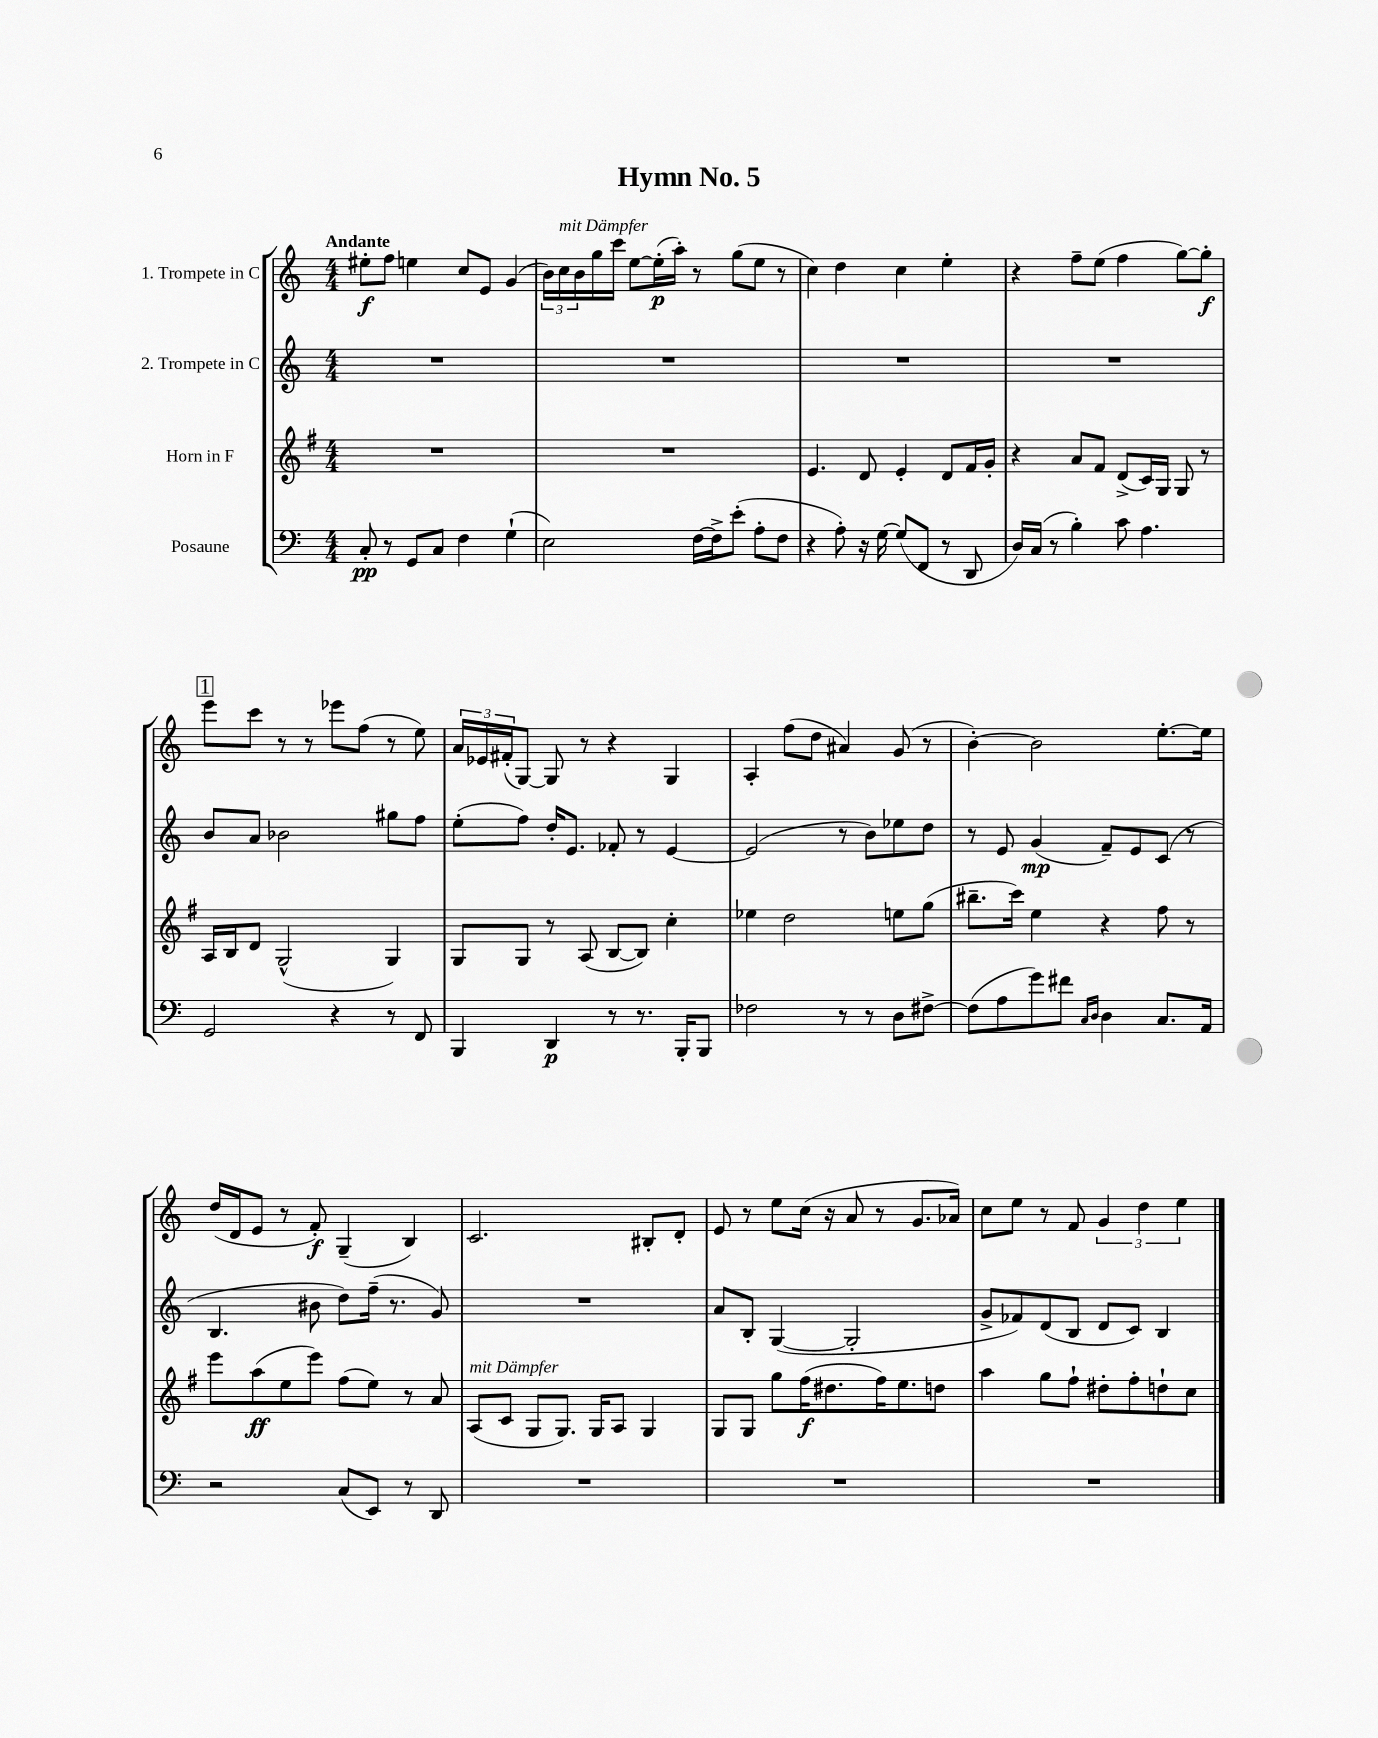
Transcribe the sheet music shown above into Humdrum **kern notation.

**kern	**dynam	**kern	**dynam	**kern	**dynam	**kern	**dynam
*part4	*part4	*part3	*part3	*part2	*part2	*part1	*part1
*staff4	*staff4	*staff3	*staff3	*staff2	*staff2	*staff1	*staff1
*I"Posaune	*	*I"Horn in F	*	*I"2. Trompete in C	*	*I"1. Trompete in C	*
*clefF4	*	*clefG2	*	*clefG2	*	*clefG2	*
*k[]	*	*k[f#]	*	*k[]	*	*k[]	*
*M4/4	*	*M4/4	*	*M4/4	*	*M4/4	*
=1	=1	=1	=1	=1	=1	=1	=1
!	!	!	!	!	!	!LO:TX:a:B:t=Andante	!
8C'/	pp	1r	.	1r	.	8ee#X'\L	f
8r	.	.	.	.	.	8ff\J	.
8GG/L	.	.	.	.	.	4een\	.
8C/J	.	.	.	.	.	.	.
4F\	.	.	.	.	.	8cc/L	.
.	.	.	.	.	.	8e/J	.
(4G`\	.	.	.	.	.	(4g/	.
=2	=2	=2	=2	=2	=2	=2	=2
2E\)	.	1r	.	1r	.	24b\LL)	.
!	!	!	!	!	!	!LO:TX:a:i:t=mit Dämpfer	!
.	.	.	.	.	.	24cc\	.
.	.	.	.	.	.	24b\	.
.	.	.	.	.	.	16gg\	.
.	.	.	.	.	.	16ccc\JJ	.
.	.	.	.	.	.	[8ee\L	.
.	.	.	.	.	.	(16ee'\L]	p
.	.	.	.	.	.	16aa'\JJ)	.
[16F\LL	.	.	.	.	.	8r	.
16F^\J]	.	.	.	.	.	.	.
(8e'\J	.	.	.	.	.	(8gg\L	.
8A'\L	.	.	.	.	.	8ee\J	.
8F\J	.	.	.	.	.	8r	.
=3	=3	=3	=3	=3	=3	=3	=3
4r	.	4.e/	.	1r	.	4cc\)	.
8A'\)	.	.	.	.	.	4dd\	.
16r	.	8d/	.	.	.	.	.
[16G\	.	.	.	.	.	.	.
(8G/L]	.	4e'/	.	.	.	4cc\	.
8FF/J	.	.	.	.	.	.	.
8r	.	8d/L	.	.	.	4ee'\	.
8DD/	.	16f#/L	.	.	.	.	.
.	.	16g'/JJ	.	.	.	.	.
=4	=4	=4	=4	=4	=4	=4	=4
16D/LL)	.	4r	.	1r	.	4r	.
(16C/JJ	.	.	.	.	.	.	.
8r	.	.	.	.	.	.	.
4B'\)	.	8a/L	.	.	.	8ff~\L	.
.	.	8f#/J	.	.	.	(8ee\J	.
8c\	.	(8d^/L	.	.	.	4ff\	.
4.A\	.	16c/L)	.	.	.	.	.
.	.	16G/JJ	.	.	.	.	.
.	.	8G/	.	.	.	[8gg\L)	.
.	.	8r	.	.	.	8gg'\J]	f
!!LO:LB:g=z
!!LO:REH:place=s1:t=1
=5	=5	=5	=5	=5	=5	=5	=5
2GG/	.	16A/LL	.	8b/L	.	8eee\L	.
.	.	16B/J	.	.	.	.	.
.	.	8d/J	.	8a/J	.	8ccc\J	.
.	.	(2G^^/	.	2b-X\	.	8r	.
.	.	.	.	.	.	8r	.
4r	.	.	.	.	.	8eee-X\L	.
.	.	.	.	.	.	(8ff\J	.
8r	.	4G/)	.	8gg#X\L	.	8r	.
8FF/	.	.	.	8ff\J	.	8ee\)	.
=6	=6	=6	=6	=6	=6	=6	=6
4BBB/	.	8G/L	.	(8ee'\L	.	24a/LL	.
.	.	.	.	.	.	24e-X/	.
.	.	.	.	.	.	(24f#X'/J	.
.	.	8G/J	.	8ff\J)	.	[8G/J)	.
4DD/	p	8r	.	16dd'/KL	.	8G/]	.
.	.	.	.	8.e/J	.	.	.
.	.	(8A/	.	.	.	8r	.
8r	.	[8B/L	.	8f-X'/	.	4r	.
8.r	.	8B/J])	.	8r	.	.	.
.	.	4cc'\	.	[4e/	.	4G/	.
16BBB'/KL	.	.	.	.	.	.	.
8BBB/J	.	.	.	.	.	.	.
=7	=7	=7	=7	=7	=7	=7	=7
2F-X\	.	4ee-X\	.	(2e/]	.	4A'/	.
.	.	2dd\	.	.	.	(8ff\L	.
.	.	.	.	.	.	8dd\J	.
8r	.	.	.	8r	.	4a#X/)	.
8r	.	.	.	8b\L)	.	.	.
8D\L	.	8een\L	.	8ee-X\	.	(8g/	.
[8F#X^\J	.	(8gg\J	.	8dd\J	.	8r	.
=8	=8	=8	=8	=8	=8	=8	=8
(8F#\L]	.	8.bb#X~\L	.	8r	.	[4b'\)	.
8A\	.	.	.	8e/	.	.	.
.	.	16ccc\Jk)	.	.	.	.	.
8g\)	.	4ee\	.	(4g/	mp	2b\]	.
8f#X\J	.	.	.	.	.	.	.
16qqC/LL	.	.	.	.	.	.	.
16qqD/JJ	.	.	.	.	.	.	.
4D\	.	4r	.	8f~/L)	.	.	.
.	.	.	.	8e/	.	.	.
8.C/L	.	8ff#\	.	(8c/J	.	[8.ee'\L	.
.	.	8r	.	8r	.	.	.
16AA/Jk	.	.	.	.	.	16ee\Jk]	.
!!LO:LB:g=z
=9	=9	=9	=9	=9	=9	=9	=9
2r	.	8eee\L	.	4.B/	.	(16dd/LL	.
.	.	.	.	.	.	16d/J	.
.	.	(8aa\	ff	.	.	8e/J	.
.	.	8ee\	.	.	.	8r	.
.	.	8eee\J)	.	8b#X\	.	8f'/)	f
(8C/L	.	(8ff#\L	.	8dd\L)	.	(4G~/	.
8EE/J)	.	8ee\J)	.	(16ff~\Jk	.	.	.
.	.	.	.	8.r	.	.	.
8r	.	8r	.	.	.	4B/)	.
8DD/	.	8a/	.	8g/)	.	.	.
=10	=10	=10	=10	=10	=10	=10	=10
!	!	!LO:TX:a:i:t=mit Dämpfer	!	!	!	!	!
1r	.	(8A/L	.	1r	.	2.c/	.
.	.	8c/J	.	.	.	.	.
.	.	8G/L	.	.	.	.	.
.	.	8.G/J)	.	.	.	.	.
.	.	16G/KL	.	.	.	.	.
.	.	8A/J	.	.	.	.	.
.	.	4G/	.	.	.	8B#X'/L	.
.	.	.	.	.	.	8d'/J	.
=11	=11	=11	=11	=11	=11	=11	=11
1r	.	8G/L	.	8a/L	.	8e/	.
.	.	8G/J	.	8B'/J	.	8r	.
.	.	8gg\L	.	([4G/	.	8ee\L	.
.	.	(16ff#\K	f	.	.	(16cc\Jk	.
.	.	8.dd#X\	.	.	.	16r	.
.	.	.	.	2G'/]	.	8a/	.
.	.	16ff#\K)	.	.	.	8r	.
.	.	8.ee\	.	.	.	.	.
.	.	.	.	.	.	8.g/L	.
.	.	8ddn\J	.	.	.	.	.
.	.	.	.	.	.	16a-X/Jk)	.
=12	=12	=12	=12	=12	=12	=12	=12
1r	.	4aa\	.	8g^/L	.	8cc\L	.
.	.	.	.	8f-X/)	.	8ee\J	.
.	.	8gg\L	.	(8d/	.	8r	.
.	.	8ff#`\J	.	8B/J	.	8f/	.
.	.	8dd#X'\L	.	8d/L	.	6g/	.
.	.	8ff#'\	.	8c/J)	.	.	.
.	.	.	.	.	.	6dd\	.
.	.	8ddn`\	.	4B/	.	.	.
.	.	.	.	.	.	6ee\	.
.	.	8cc\J	.	.	.	.	.
==	==	==	==	==	==	==	==
*-	*-	*-	*-	*-	*-	*-	*-
